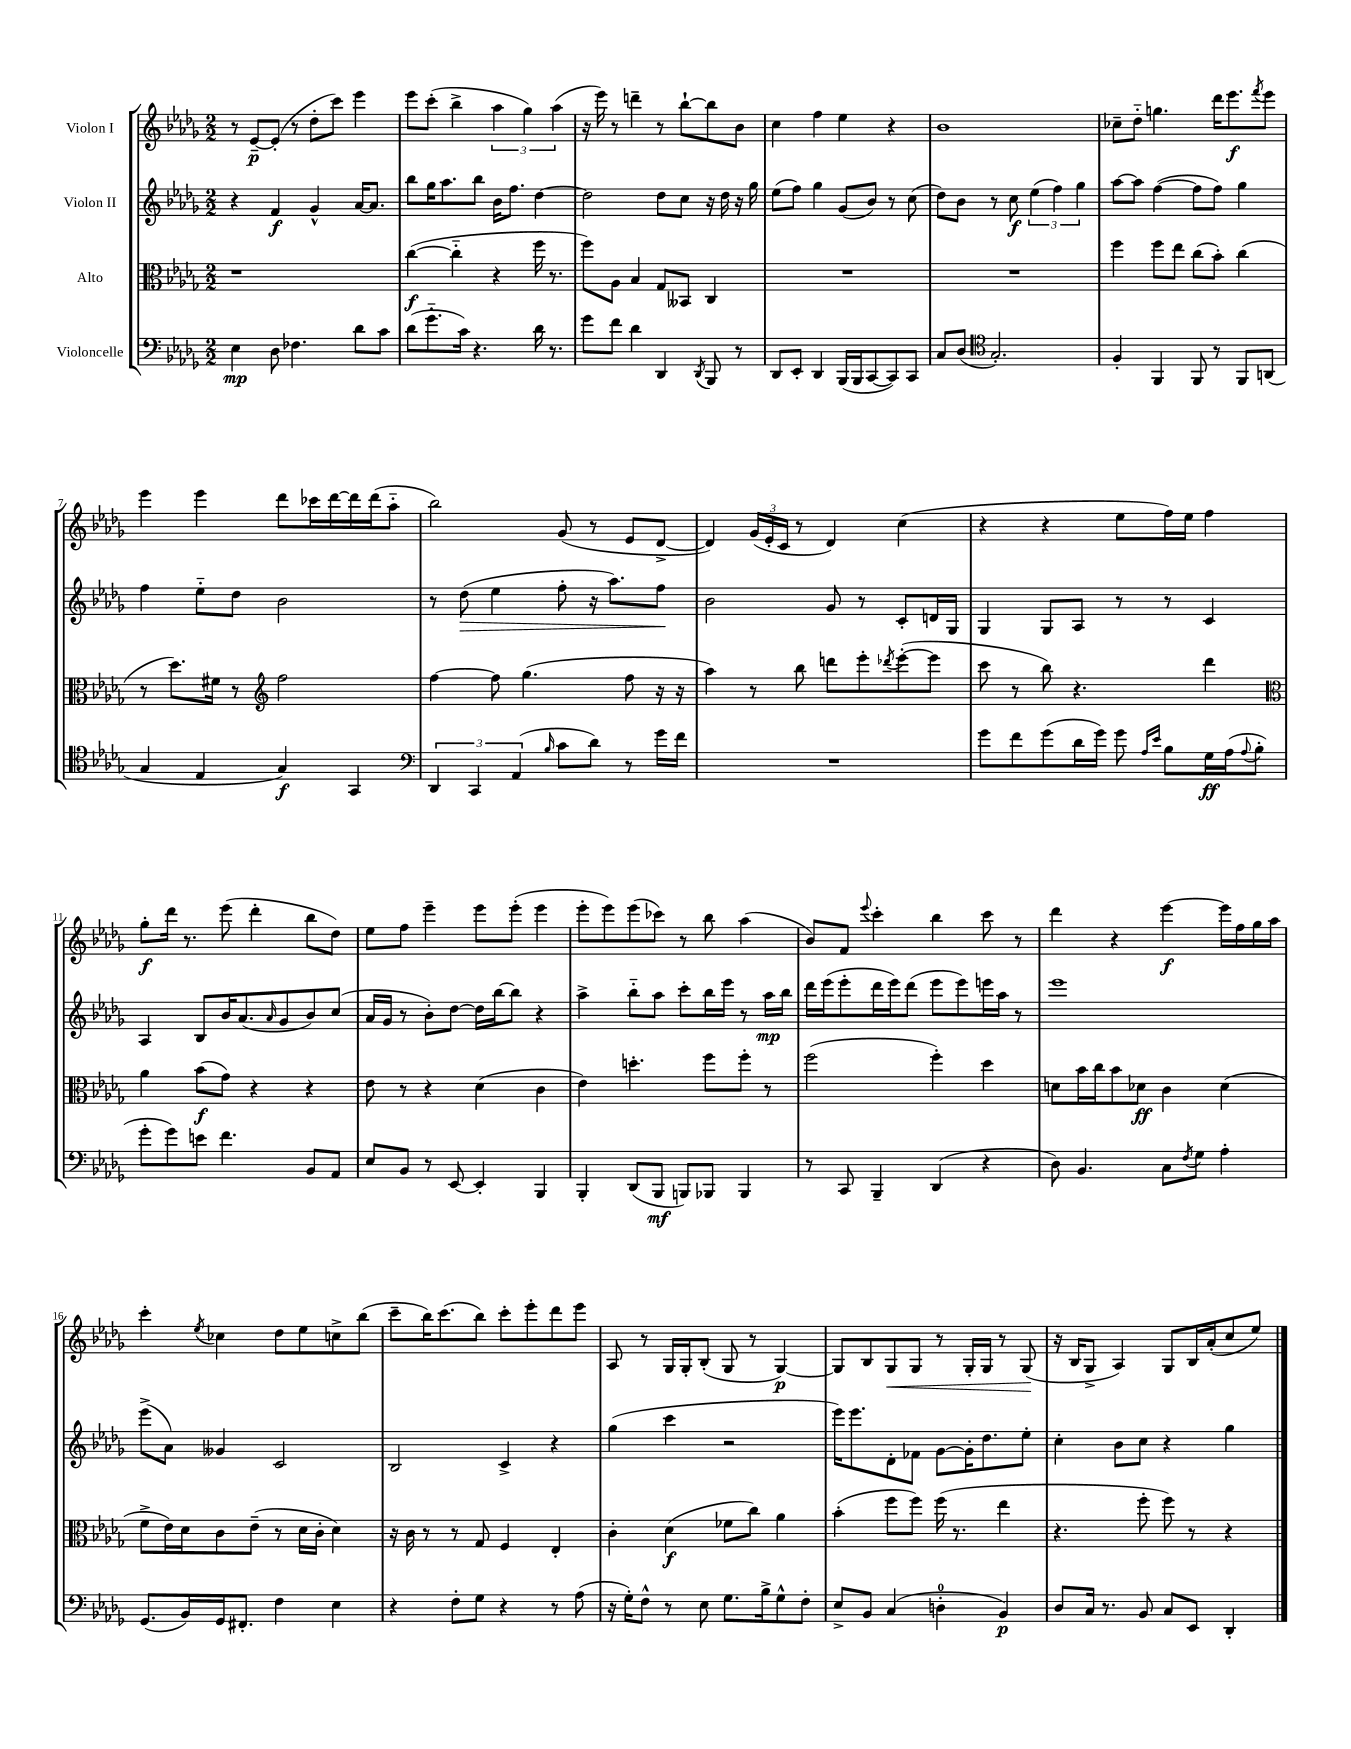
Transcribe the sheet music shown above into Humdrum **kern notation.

**kern	**dynam	**kern	**dynam	**kern	**dynam	**kern	**dynam
*part4	*part4	*part3	*part3	*part2	*part2	*part1	*part1
*staff4	*staff4	*staff3	*staff3	*staff2	*staff2	*staff1	*staff1
*I"Violoncelle	*	*I"Alto	*	*I"Violon II	*	*I"Violon I	*
*clefF4	*	*clefC3	*	*clefG2	*	*clefG2	*
*k[b-e-a-d-g-]	*	*k[b-e-a-d-g-]	*	*k[b-e-a-d-g-]	*	*k[b-e-a-d-g-]	*
*M2/2	*	*M2/2	*	*M2/2	*	*M2/2	*
=1	=1	=1	=1	=1	=1	=1	=1
4E-\	mp	1r	.	4r	.	8r	.
.	.	.	.	.	.	[8e-~/L	p
8D-\	.	.	.	4f/	f	(8e-'/J]	.
4.F-X\	.	.	.	.	.	8r	.
.	.	.	.	4g-^^/	.	8dd-'\L	.
.	.	.	.	.	.	8ccc\J)	.
8d-\L	.	.	.	[16a-/KL	.	4eee-\	.
.	.	.	.	8.a-/J]	.	.	.
8c\J	.	.	.	.	.	.	.
=2	=2	=2	=2	=2	=2	=2	=2
(8d-\L	.	([4cc\	f	8bb-\L	.	8eee-\L	.
8.g-\	.	.	.	16gg-\K	.	(8ccc'\J	.
.	.	.	.	8.aa-\	.	.	.
.	.	4cc\]	.	.	.	4bb-^\	.
16c\Jk)	.	.	.	.	.	.	.
4.r	.	.	.	8bb-\J	.	.	.
.	.	4r	.	16b-\KL	.	6aa-\	.
.	.	.	.	8.ff\J	.	.	.
.	.	.	.	.	.	6gg-\)	.
16d-\	.	16ff\	.	[4dd-\	.	.	.
8.r	.	8.r	.	.	.	.	.
.	.	.	.	.	.	(6aa-\	.
=3	=3	=3	=3	=3	=3	=3	=3
8g-\L	.	8ff\L)	.	2dd-\]	.	16r	.
.	.	.	.	.	.	16eee-\)	.
8f\J	.	8A-\J	.	.	.	8r	.
4d-\	.	4B-/	.	.	.	4dddn~\	.
4DD-/	.	8G-/L	.	8dd-\L	.	8r	.
.	.	8BB--X/J	.	8cc\J	.	[8bb-`\L	.
8qDD-/	.	.	.	.	.	.	.
8BBB-/	.	4C/	.	16r	.	8bb-\]	.
.	.	.	.	16dd-\	.	.	.
8r	.	.	.	16r	.	8b-\J	.
.	.	.	.	16gg-\	.	.	.
=4	=4	=4	=4	=4	=4	=4	=4
8DD-/L	.	1r	.	(8ee-\L	.	4cc\	.
8EE-'/J	.	.	.	8ff\J)	.	.	.
4DD-/	.	.	.	4gg-\	.	4ff\	.
(16BBB-/LL	.	.	.	(8g-/L	.	4ee-\	.
16BBB-/J	.	.	.	.	.	.	.
[8CC/	.	.	.	8b-/J)	.	.	.
8CC/])	.	.	.	8r	.	4r	.
8CC/J	.	.	.	(8cc\	.	.	.
=5	=5	=5	=5	=5	=5	=5	=5
8C/L	.	1r	.	8dd-\L)	.	1b-	.
(8D-/J	.	.	.	8b-\J	.	.	.
*clefC4	*	*	*	*	*	*	*
2.G-'/)	.	.	.	8r	.	.	.
.	.	.	.	8cc\	f	.	.
.	.	.	.	(6ee-\	.	.	.
.	.	.	.	6ff\)	.	.	.
.	.	.	.	6gg-\	.	.	.
=6	=6	=6	=6	=6	=6	=6	=6
4F'/	.	4ff\	.	[8aa-\L	.	8cc-X~\L	.
.	.	.	.	8aa-\J]	.	8dd-\J	.
4FF/	.	8ff\L	.	([4ff\	.	4.ggn\	.
.	.	8ee-\J	.	.	.	.	.
8FF/	.	(8cc\L	.	8ff\L]	.	.	.
8r	.	8b-'\J)	.	8ff\J)	.	16ddd-\KL	.
.	.	.	.	.	.	8.eee-\	f
8FF/L	.	(4cc\	.	4gg-\	.	.	.
.	.	.	.	.	.	8qfff/	.
(8AAn/J	.	.	.	.	.	8eee-\J	.
!!LO:LB:g=z
=7	=7	=7	=7	=7	=7	=7	=7
4G-/	.	8r	.	4ff\	.	4eee-\	.
.	.	8.dd-\L)	.	.	.	.	.
4E-/	.	.	.	8ee-\L	.	4eee-\	.
.	.	16f#X\Jk	.	.	.	.	.
.	.	8r	.	8dd-\J	.	.	.
*	*	*clefG2	*	*	*	*	*
4G-/)	f	2ff\	.	2b-\	.	8ddd-\L	.
.	.	.	.	.	.	16ccc-X\L	.
.	.	.	.	.	.	[16ddd-\	.
4GG-/	.	.	.	.	.	16ddd-\]	.
.	.	.	.	.	.	(16ddd-\J	.
.	.	.	.	.	.	8aa-\J	.
=8	=8	=8	=8	=8	=8	=8	=8
*clefF4	*	*	*	*	*	*	*
6DD-/	.	[4ff\	.	8r	.	2bb-\)	.
!	!	!	!	!	!LO:HP:b	!	!
.	.	.	.	(8dd-\	>	.	.
6CC/	.	.	.	.	.	.	.
.	.	8ff\]	.	4ee-\	.	.	.
(6AA-/	.	.	.	.	.	.	.
.	.	(4.gg-\	.	.	.	.	.
16qqB-/	.	.	.	.	.	.	.
8c\L	.	.	.	8ff'\	.	(8g-/	.
8d-\J)	.	.	.	16r	.	8r	.
.	.	.	.	8.aa-\L)	.	.	.
8r	.	8ff\	.	.	.	8e-/L	.
16g-\LL	.	16r	.	8ff\J	.	[8d-^/J	.
16f\JJ	.	16r	.	.	.	.	.
.	.	.	.	.	]	.	.
=9	=9	=9	=9	=9	=9	=9	=9
1r	.	4aa-\)	.	2b-\	.	4d-/])	.
.	.	8r	.	.	.	(24g-/LL	.
.	.	.	.	.	.	24e-'/	.
.	.	.	.	.	.	24c/JJ	.
.	.	8bb-\	.	.	.	8r	.
.	.	8dddn\L	.	8g-/	.	4d-/)	.
.	.	8eee-'\	.	8r	.	.	.
.	.	8qddd-X/	.	.	.	.	.
.	.	([8eee-'\	.	8c'/L	.	(4cc\	.
.	.	8eee-\J]	.	16dn/L	.	.	.
.	.	.	.	16G-/JJ	.	.	.
=10	=10	=10	=10	=10	=10	=10	=10
8g-\L	.	8ccc\	.	4G-/	.	4r	.
8f\	.	8r	.	.	.	.	.
(8g-\	.	8bb-\)	.	8G-/L	.	4r	.
16d-\L	.	4.r	.	8A-/J	.	.	.
16g-\JJ)	.	.	.	.	.	.	.
8g-\	.	.	.	8r	.	8ee-\L	.
16qqA-/LL	.	.	.	.	.	.	.
16qqe-/JJ	.	.	.	.	.	.	.
8B-\L	.	.	.	8r	.	16ff\L)	.
.	.	.	.	.	.	16ee-\JJ	.
16G-\L	ff	4ddd-\	.	4c/	.	4ff\	.
(16A-\J	.	.	.	.	.	.	.
8qqA-/	.	.	.	.	.	.	.
8B-'\J	.	.	.	.	.	.	.
!!LO:LB:g=z
=11	=11	=11	=11	=11	=11	=11	=11
*	*	*clefC3	*	*	*	*	*
8g-'\L	.	4a-\	.	4A-/	.	8gg-'\L	f
8g-\)	.	.	.	.	.	16ddd-\Jk	.
.	.	.	.	.	.	8.r	.
8en\J	.	(8b-\L	f	8B-/L	.	.	.
4.f\	.	8g-\J)	.	16b-/K	.	(8eee-\	.
.	.	.	.	(8.a-/	.	.	.
.	.	4r	.	.	.	4ddd-'\	.
.	.	.	.	16qqa-/	.	.	.
.	.	.	.	8g-/	.	.	.
8BB-/L	.	4r	.	8b-/)	.	8bb-\L	.
8AA-/J	.	.	.	(8cc/J	.	8dd-\J)	.
=12	=12	=12	=12	=12	=12	=12	=12
8E-/L	.	8e-\	.	16a-/LL	.	8ee-\L	.
.	.	.	.	16g-/JJ	.	.	.
8BB-/J	.	8r	.	8r	.	8ff\J	.
8r	.	4r	.	8b-'\L)	.	4eee-~\	.
[8EE-/	.	.	.	[8dd-\J	.	.	.
4EE-'/]	.	(4d-\	.	16dd-\LL]	.	8eee-\L	.
.	.	.	.	[16bb-\J	.	.	.
.	.	.	.	8bb-\J]	.	(8eee-'\J	.
4BBB-/	.	4c\	.	4r	.	4eee-\	.
=13	=13	=13	=13	=13	=13	=13	=13
4BBB-'/	.	4e-\)	.	4aa-^\	.	8eee-'\L	.
.	.	.	.	.	.	8eee-\)	.
(8DD-/L	.	4.ddn'\	.	8bb-\L	.	(8eee-\	.
8BBB-/J	mf	.	.	8aa-\J	.	8ccc-X\J)	.
8BBBn/L)	.	.	.	8ccc'\L	.	8r	.
8BBB-X/J	.	8ff\L	.	16bb-\L	.	8bb-\	.
.	.	.	.	16eee-\JJ	.	.	.
4BBB-/	.	8ff'\J	.	8r	.	(4aa-\	.
.	.	8r	.	16aa-\LL	mp	.	.
.	.	.	.	16bb-\JJ	.	.	.
=14	=14	=14	=14	=14	=14	=14	=14
8r	.	(2ff\	.	16ddd-\LL	.	8b-/L)	.
.	.	.	.	(16eee-\J	.	.	.
8CC/	.	.	.	8eee-'\	.	8f/J	.
.	.	.	.	.	.	8qqeee-/	.
4BBB-~/	.	.	.	16ddd-\L	.	4ccc'\	.
.	.	.	.	16eee-\J)	.	.	.
.	.	.	.	(8ddd-\J	.	.	.
(4DD-/	.	4ff'\)	.	8eee-\L	.	4bb-\	.
.	.	.	.	8eee-\)	.	.	.
4r	.	4dd-\	.	16eeen\L	.	8ccc\	.
.	.	.	.	16aa-\JJ	.	.	.
.	.	.	.	8r	.	8r	.
=15	=15	=15	=15	=15	=15	=15	=15
8D-\)	.	8dn\L	.	1eee-	.	4ddd-\	.
4.BB-/	.	16b-\L	.	.	.	.	.
.	.	16cc\J	.	.	.	.	.
.	.	8b-\	.	.	.	4r	.
.	.	8d-X\J	ff	.	.	.	.
8C\L	.	4c\	.	.	.	[4eee-\	f
8qF/	.	.	.	.	.	.	.
8G-\J	.	.	.	.	.	.	.
4A-'\	.	(4d-\	.	.	.	16eee-\LL]	.
.	.	.	.	.	.	16ff\	.
.	.	.	.	.	.	16gg-\	.
.	.	.	.	.	.	16aa-\JJ	.
!!LO:LB:g=z
=16	=16	=16	=16	=16	=16	=16	=16
(8.GG-/L	.	8f^\L	.	(8eee-^\L	.	4ccc'\	.
.	.	16e-\L)	.	8a-\J)	.	.	.
16BB-/L)	.	16d-\J	.	.	.	.	.
.	.	.	.	.	.	8qee-/	.
16GG-/J	.	8c\	.	4g--X/	.	4cc-X\	.
8.FF#X'/J	.	.	.	.	.	.	.
.	.	(8e-~\J	.	.	.	.	.
4F\	.	8r	.	2c/	.	8dd-\L	.
.	.	16d-\LL	.	.	.	8ee-\	.
.	.	16c'\JJ	.	.	.	.	.
4E-\	.	4d-\)	.	.	.	8ccn^\	.
.	.	.	.	.	.	(8bb-\J	.
=17	=17	=17	=17	=17	=17	=17	=17
4r	.	16r	.	2B-/	.	8ccc~\L	.
.	.	16c\	.	.	.	.	.
.	.	8r	.	.	.	16bb-\K)	.
.	.	.	.	.	.	(8.ccc\	.
8F'\L	.	8r	.	.	.	.	.
8G-\J	.	8G-/	.	.	.	8bb-\J)	.
4r	.	4F/	.	4c^/	.	8ccc'\L	.
.	.	.	.	.	.	8eee-'\	.
8r	.	4E-'/	.	4r	.	8ddd-\	.
(8A-\	.	.	.	.	.	8eee-\J	.
=18	=18	=18	=18	=18	=18	=18	=18
16r	.	4c'\	.	(4gg-\	.	8A-/	.
16G-'\KL)	.	.	.	.	.	.	.
8F^^\J	.	.	.	.	.	8r	.
8r	.	(4d-\	f	4ccc\	.	16G-/LL	.
.	.	.	.	.	.	16G-'/J	.
8E-\	.	.	.	.	.	(8B-'/J	.
8.G-\L	.	8f-X\L	.	2r	.	8G-/	.
.	.	8cc\J)	.	.	.	8r	.
16B-^\k	.	.	.	.	.	.	.
8G-^^\	.	4a-\	.	.	.	[4G-/)	p
8F'\J	.	.	.	.	.	.	.
=19	=19	=19	=19	=19	=19	=19	=19
8E-^/L	.	(4b-'\	.	16eee-\KL)	.	8G-/L]	.
.	.	.	.	8.eee-\	.	.	.
8BB-/J	.	.	.	.	.	8B-/	.
!	!	!	!	!	!	!	!LO:HP:b
(4C/	.	8ff\L	.	8d-'\	.	8G-/	<
.	.	8ff\J)	.	8f-X\J	.	8G-/J	.
4Dn'\	.	(16ff\	.	[8g-\L	.	8r	.
.	.	8.r	.	.	.	.	.
.	.	.	.	16g-'\K]	.	16G-'/LL	.
.	.	.	.	8.dd-\	.	16G-/JJ	.
4BB-/)	p	4ee-\	.	.	.	8r	.
.	.	.	.	8ee-'\J	.	(8G-/	.
.	.	.	.	.	.	.	[
=20	=20	=20	=20	=20	=20	=20	=20
8D-/L	.	4.r	.	4cc'\	.	16r	.
.	.	.	.	.	.	16B-/KL	.
16C/Jk	.	.	.	.	.	8G-^/J	.
8.r	.	.	.	.	.	.	.
.	.	.	.	8b-\L	.	4A-/)	.
8BB-/	.	8ff'\	.	8cc\J	.	.	.
8C/L	.	8ff\)	.	4r	.	8G-/L	.
8EE-/J	.	8r	.	.	.	16B-/L	.
.	.	.	.	.	.	(16a-'/J	.
4DD-'/	.	4r	.	4gg-\	.	8cc/	.
.	.	.	.	.	.	8ee-/J)	.
==	==	==	==	==	==	==	==
*-	*-	*-	*-	*-	*-	*-	*-
